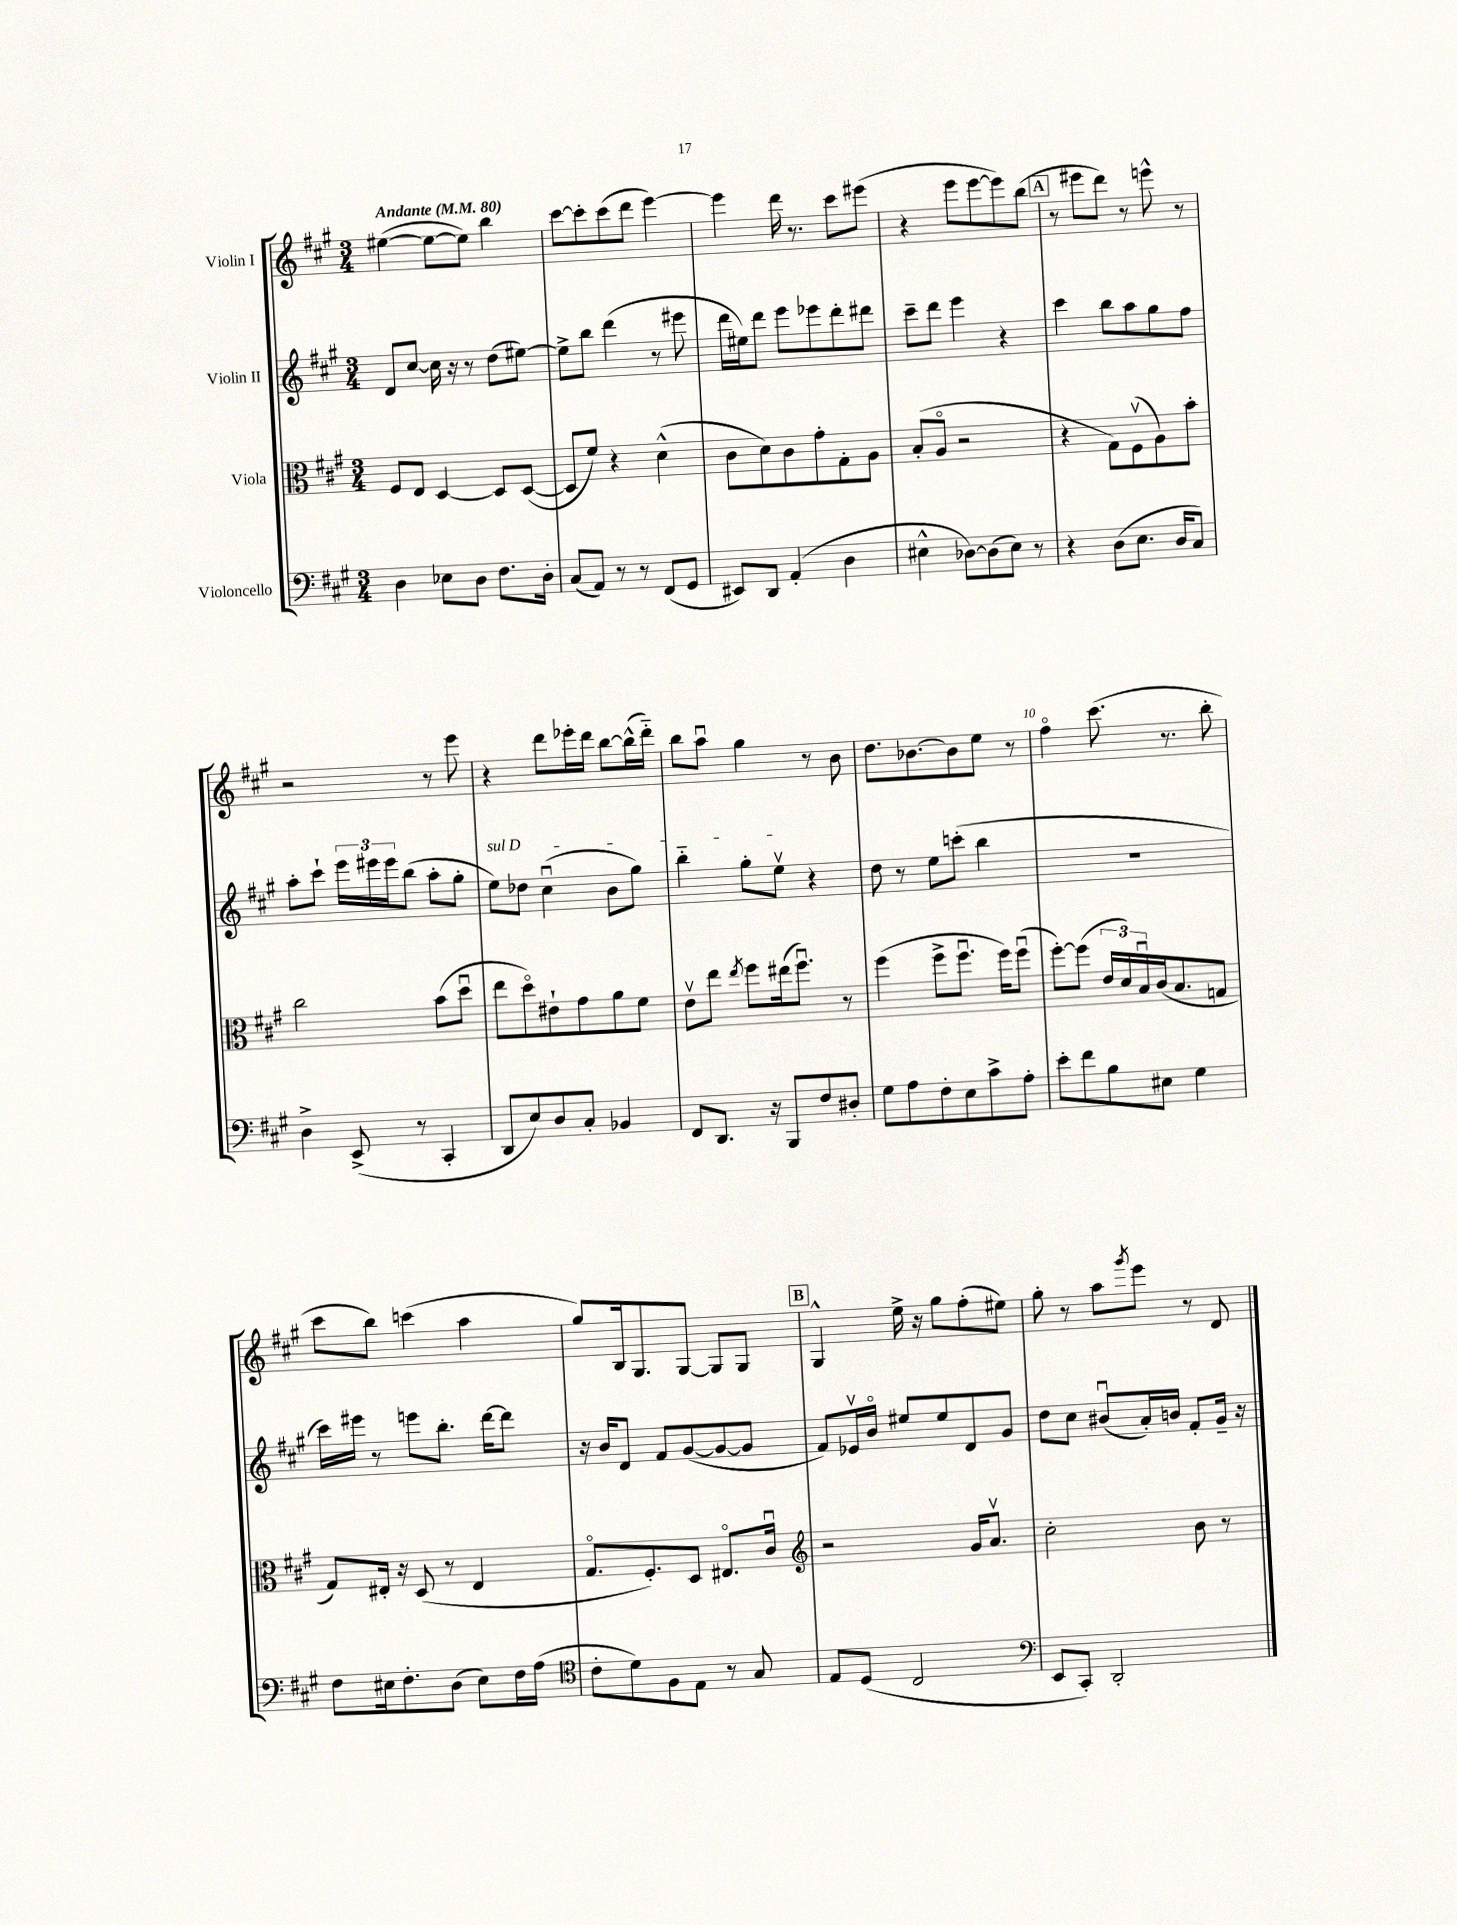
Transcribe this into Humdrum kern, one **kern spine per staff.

**kern	**kern	**kern	**kern
*part4	*part3	*part2	*part1
*staff4	*staff3	*staff2	*staff1
*I"Violoncello	*I"Viola	*I"Violin II	*I"Violin I
*clefF4	*clefC3	*clefG2	*clefG2
*k[f#c#g#]	*k[f#c#g#]	*k[f#c#g#]	*k[f#c#g#]
*M3/4	*M3/4	*M3/4	*M3/4
*MM80	*MM80	*MM80	*MM80
=1	=1	=1	=1
!	!	!	!LO:TX:a:B:t=Andante
4D\	8F#/L	8d/L	([4ee#X\
.	8E/J	[8cc#/J	.
8E-X\L	[4D/	16cc#\]	8ee#\L_
.	.	16r	.
8D\J	.	8r	8ee#\J])
8.F#\L	8D/L]	(8dd\L	4bb\
.	([8D/J	[8ee#X\J)	.
16D'\Jk	.	.	.
=2	=2	=2	=2
(8C#/L	8D/L]	8ee#^\L]	[8ccc#\L
8AA/J)	8f#/J)	8bb\J	8ccc#'\]
8r	4r	(4ddd\	(8ccc#\
8r	.	.	8ddd\J
(8FF#/L	(4d^^\	8r	[4eee\)
8GG#/J	.	8eee#X\	.
=3	=3	=3	=3
8EE#X/L)	8c#\L	16ddd\LL	4eee\]
.	.	16ee#X\J)	.
8DD/J	8d\)	8ddd\J	.
(4AA'/	8c#\	8eee\L	16ddd\
.	.	.	8.r
.	8g#'\	8eee-X\	.
4D\	8G#'\	8ddd'\	8ccc#\L
.	8A\J	8ddd#X\J	(8eee#X\J
=4	=4	=4	=4
4E#X^^\	(8B'/L	8ccc#~\L	4r
.	8A/J	8ddd\J	.
[8D-X\L)	2r	4eee\	8eee\L
(8D-\]	.	.	[8eee\
8E#\J)	.	4r	8eee\])
8r	.	.	(8bb\J
!!LO:REH:place=s1:t=A
=5	=5	=5	=5
4r	4r	4ccc#\	8r
.	.	.	8eee#X\L
(8D\L	8G#\L)	8bb\L	8ddd\J)
8.E\J	(8F#v\	8aa\	8r
.	8A\)	8gg#\	8eeen^^\
16D/KL	.	.	.
8C#/J)	8b'\J	8ff#\J	8r
!!LO:LB:g=z
=6	=6	=6	=6
4D^\	2cc#\	8aa'\L	2r
.	.	8ccc#`\J	.
(8EE^/	.	24eee\LL	.
.	.	24eee#X\	.
.	.	24eee#\J	.
8r	.	(8bb\J	.
4CC#'/	(8b\L	8aa'\L	8r
.	8ddu\J	8gg#'\J	8eee\
=7	=7	=7	=7
!	!	!LO:TX:a:i:t=sul D	!
8DD/L	8ee\L	8ee\L)	4r
8E/)	8dd\)	8dd-X\J	.
8D/	8e#X`\	(4cc#u\	8ddd\L
8C#'/J	8g#\	.	16eee-X'\L
.	.	.	16ddd\JJ
4BB-X/	8a\	8b\L	[8bb\L
.	8f#\J	8gg#\J)	(16bb^^\L]
.	.	.	16ddd\JJ)
=8	=8	=8	=8
8FF#/L	8ev\L	4bb\	8bb\L
8.DD/J	8ee\J	.	8aau\J
.	8qee/	.	.
.	8ff#\L	8gg#'\L	4gg#\
16r	.	.	.
8BBB/L	(16ee#X\k	8eev\J	.
.	8.ff#u\J)	.	.
8F#/	.	4r	8r
8D#X'/J	8r	.	8b\
=9	=9	=9	=9
8G#\L	(4ff#\	8dd\	8.dd\L
8A\	.	8r	.
.	.	.	[8.b-X\
8F#'\	8ff#^\L	8ee\L	.
8E\	8.ff#u\J	(8cccn'\J	8b-\]
8c#^\	.	4bb\	8ee\J
.	16ff#\KL)	.	.
8A'\J	(8ff#u\J	.	8r
=10	=10	=10	=10
8e'\L	[8ff#'\L)	2.r	4ff#\
8f#\	(8ff#\J]	.	.
8B\	24e/LL	.	(8.ccc#\
.	24d/)	.	.
.	24Bu/	.	.
8E#X\J	(16c#/J	.	.
.	8.B/	.	8.r
4G#\	.	.	.
.	8Gn/J	.	8bb'\
!!LO:LB:g=z
=11	=11	=11	=11
8F#\L	8G#/L)	16ccc#\LL)	8ccc#\L
.	.	16eee#X\JJ	.
16E#X\k	16E#X'/Jk	8r	8bb\J)
8.F#'\	16r	.	.
.	(8D/	8eeen\L	(4cccn\
(8D\J	8r	8.bb'\J	.
8E#\L)	4E#/	.	4aa\
.	.	[16ddd\KL	.
16F#\L	.	8ddd\J]	.
(16A\JJ	.	.	.
=12	=12	=12	=12
*clefC4	*	*	*
8c#'\L	8.G#/L	16r	8gg#/L)
.	.	16b/KL	.
8d\)	.	8d/J	16B/k
.	8.F#'/)	.	8.G#/
8F#\	.	8f#/L	.
8E\J	8D/J	([8g#/	[8G#/J
8r	8.E#X/L	8g#/_	8G#/L]
8G#/	.	8g#/J]	8G#/J
.	16c#u/Jk	.	.
!!LO:REH:place=s1:t=B
=13	=13	=13	=13
*	*clefG2	*	*
8E/L	2r	8f#/L)	4G#^^/
(8D/J	.	16e-Xv/L	.
.	.	16b/JJ	.
2C#/	.	8ee#X/L	16ee^\
.	.	.	16r
.	.	8ee#/	8gg#\L
.	16g#/KL	8d/	(8ff#'\
.	8.av/J	.	.
.	.	8g#/J	8ee#X\J)
=14	=14	=14	=14
*clefF4	*	*	*
8EE/L	2cc#'\	8dd\L	8gg#'\
8CC#'/J)	.	8cc#\J	8r
2DD'/	.	(8b#Xu/L	8aa\L
.	.	.	8qggg#/
.	.	16a'/L)	8eee\J
.	.	16bn/JJ	.
.	8b\	8f#'/L	8r
.	8r	16g#~/Jk	8d/
.	.	16r	.
==	==	==	==
*-	*-	*-	*-
